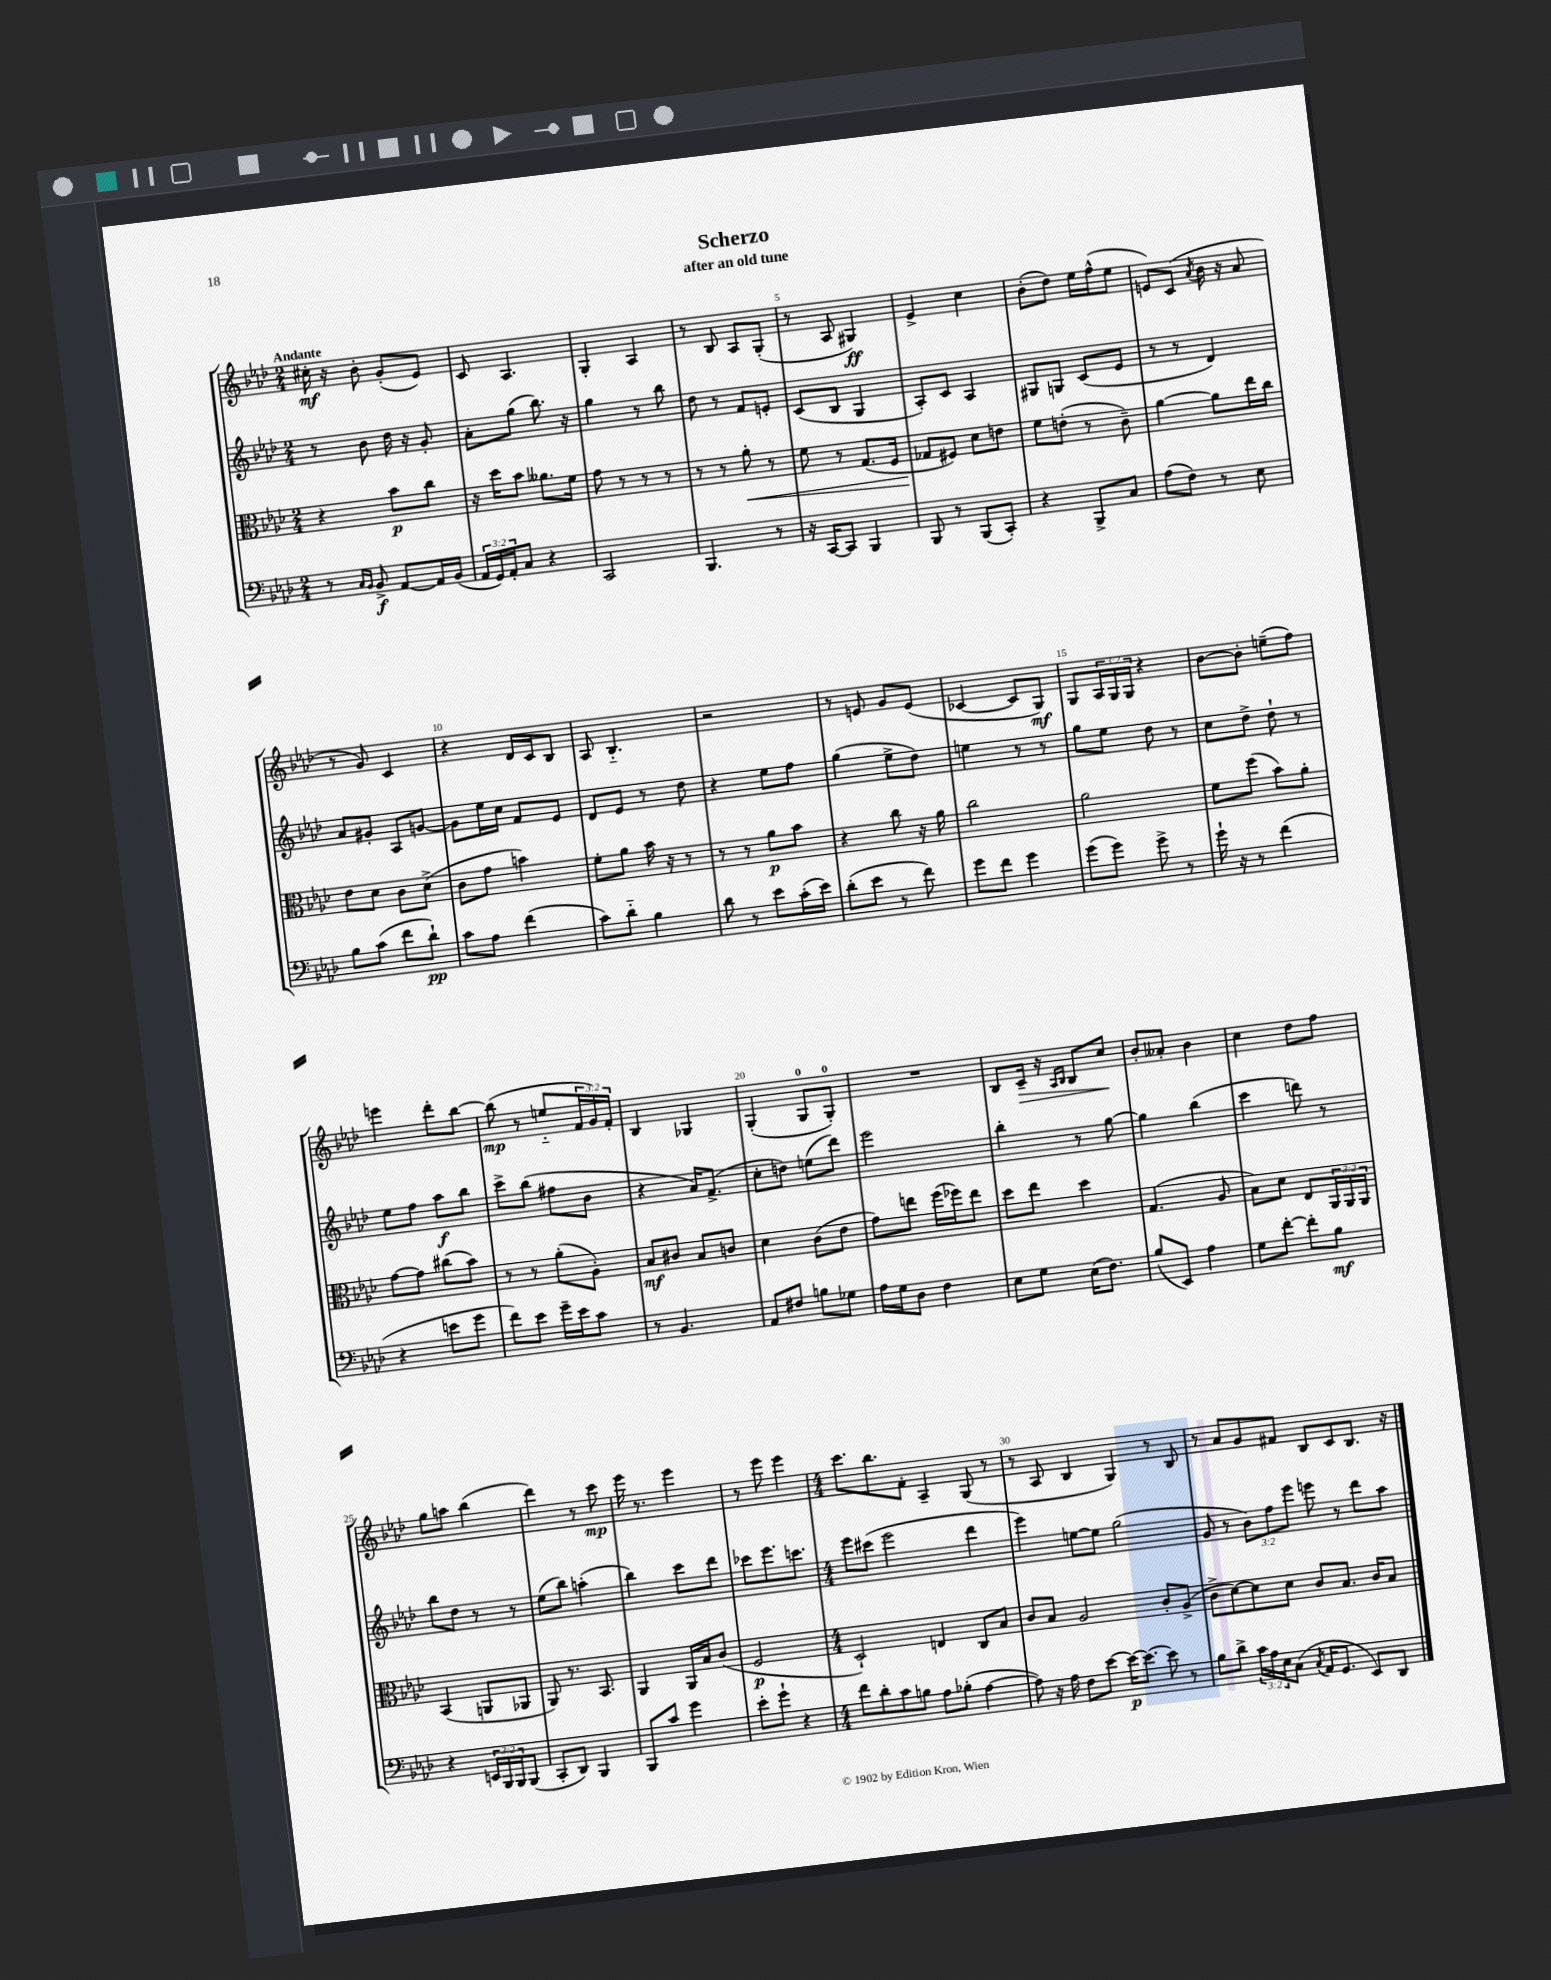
\header { title = "Scherzo" subtitle = "after an old tune" }
<<
\new StaffGroup <<
\new Staff = "s0" {
    \clef treble \key aes \major \numericTimeSignature \time 2/4 \override Staff.TupletNumber.text = #tuplet-number::calc-fraction-text \tempo "Andante"
    cis''16-.\mf r16 bes'8-. g'8-.( ees'8) |
    c'8 aes4. |
    g4-. aes4 |
    r8 bes8 aes8 g8-.( |
    r8 aes8 gis4\ff) |
    ees'4-> c''4 |
    bes'8-.( des''8) ees''16 f''16-^( ees''8 |
    e'8) c'8( \acciaccatura { aes'8 } bes'16 r16 aes'8 |
    r8 g'8) c'4 |
    r4 des'16 c'16 bes8 |
    aes8 bes4.-_ |
    r2 |
    r8 e'8 g'8 e'8( |
    ces'4~ ces'8 g8\mf) |
    g8 \tuplet 3/2 { aes16 g16 g16 } r4 |
    bes'8~ bes'8-. e''8--( f''8) |
    e'''4 des'''8-. bes''8~ |
    bes''8\mp( r8 e''8-_ \tuplet 3/2 { f'16 g'16) f'16-. } |
    bes4 ges4 |
    g4-.( g8-0 g8-0-.) |
    R2 |
    bes8 c'16--\> r16 \grace { aes16 bes16 } bes8 c''8\! |
    bes'8-. aeses'8-. bes'4 |
    c''4 des''8 f''8 |
    g''8 a''8 bes''4( |
    des'''4) r8 c'''8\mp |
    ees'''16 r8. ees'''4 |
    r8 ees'''8 ees'''4 |
    \numericTimeSignature \time 4/4 c'''8. bes''8. f'8-. aes4-- g8( r8 |
    r8 aes8 bes4 g4) r8 bes8 |
    r8 aes'8 g'8 fis'8 bes8 c'8 bes8. r16 \bar "|." |
}
\new Staff = "s1" {
    \clef treble \key aes \major \numericTimeSignature \time 2/4 \override Staff.TupletNumber.text = #tuplet-number::calc-fraction-text
    r8 bes'8 des''16 r16 g'8-. |
    aes'8-. g''8( bes''8.) r16 |
    g''4 r8 bes''8 |
    des''8 r8 f'8 e'8-. |
    c'8( bes8 g4 |
    aes8-.) c'8 aes4 |
    gis8 g8 c'8( ees'8 |
    r8 r8 des'4) |
    aes'8 gis'8-. aes8 g'8~ |
    g'8 ees''16 c''16 f'8 ees'8 |
    des'8 ees'8 r8 des''8 |
    r4 ees''8 f''8 |
    g''4( ees''8-> des''8) |
    e''4 r8 r8 |
    g''8 ees''8 des''8 r8 |
    c''8 des''8-> des''8-! r8 |
    ees''8 f''8 aes''8\f bes''8 |
    c'''8-> bes''8( fis''8 bes'8 |
    r4 aes'16) f'8.->( |
    c''8-. d''8) e''8( des'''8) |
    ees'''2 |
    bes''4-. r8 g''8~ |
    g''4 bes''4( |
    c'''4 d'''8) r8 |
    bes''8 des''8 r8 r8 |
    ees''8( bes''8) a''4-.( |
    bes''4) c'''8 des'''8 |
    ces'''8 ees'''8. c'''8. |
    \numericTimeSignature \time 4/4 ees'''8 cis'''8( ees'''2 des'''4 |
    ees'''4) e''8~ e''8 g''2( |
    g'8 r8 \tuplet 3/2 { bes'8) f''8 ees'''8 } e'''8 r8 des'''8 aes''8 \bar "|." |
}
\new Staff = "s2" {
    \clef alto \key aes \major \numericTimeSignature \time 2/4 \override Staff.TupletNumber.text = #tuplet-number::calc-fraction-text
    r4 bes'8\p c''8 |
    r16 des''16 bes'8 aeses'8. f'16 |
    g'8 r8 r8 r8 |
    r8 r8 aes'8-.\< r8 |
    f'8 r8 g8.( f16 |
    ges8\! fis8) des'8 e'8 |
    f'8 e'8-.( r8 c'8--) |
    aes'4~ aes'8 ees''16 c''16 |
    ees'8 des'8 c'8 des'8->( |
    c'8 g'8 b'4) |
    f'8-. aes'8 bes'16 r16 r8 |
    r8 r8 aes'8\p bes'8 |
    r4 c''8 r16 aes'16 |
    c''2 |
    aes'2 |
    f'8 f''8( bes'8) aes'8-. |
    g'8~ g'8 cis''8( bes'8) |
    r8 r8 aes'8-.( aes8-.) |
    bes8\mf cis'8 bes8 c'8 |
    des'4 c'8( ees'8 |
    g'8) e''8 f''16( fes''16) e''8 |
    des''8 ees''8 des''4 |
    g4.( aes8 |
    bes8) des'8 ees8 \tuplet 3/2 { aes,16 aes,16 aes,16 } |
    bes,4( a,8 aes,8 |
    aes,8) r8. bes,8. |
    aes,4 aes,16 bes16 c'8( |
    f2\p |
    \numericTimeSignature \time 4/4 des2-!) e4 c8 bes8 |
    c'8 bes8 aes2 c'8-. aes8->( |
    c'8-> des'8~) des'8 des'8 c'8 bes8. c'16 bes8 \bar "|." |
}
\new Staff = "s3" {
    \clef bass \key aes \major \numericTimeSignature \time 2/4 \override Staff.TupletNumber.text = #tuplet-number::calc-fraction-text
    r8 \grace { c16 bes,16 } bes,8->\f aes,8~ aes,16 bes,16( |
    \tuplet 3/2 { aes,16 g,16) aes,16-. } c8 r4 |
    c,2 |
    bes,,4. r8 |
    r16 c,16~ c,8 bes,,4 |
    bes,,8 r8 bes,,8( c,8-.) |
    r4 bes,,8-> c8 |
    aes8( f8) r8 ees8 |
    bes8 c'8( f'8 des'8-!\pp) |
    c'8 aes8 f'4( |
    c'8) des'8-_ bes4 |
    des'8 r8 ees'8 c'16-.( ees'16) |
    des'8-.( ees'8 r8 f'8) |
    g'8 f'8 g'4 |
    g'8( g'8) g'8-> r8 |
    g'16-! r16 r8 f'4( |
    r4 e'8 g'8 |
    f'8) ees'8 g'16-- ees'16 c'8 |
    r8 bes,4. |
    aes,8 fis8 b8 ges8 |
    aes16 g16 des8 f4 |
    ees8 g8 ees16( f8.) |
    bes8( ees,8) aes4 |
    g8 f'8~-. f'8-. bes8\mf |
    r4 \tuplet 3/2 { e,16 bes,,16 bes,,16 } bes,,8( |
    c,8-. des,8) bes,,4 |
    bes,,8 c'8 g'4 |
    ees'8-. g'8-! r4 |
    \numericTimeSignature \time 4/4 f'8 des'8-. c'8 b8 aes8 bes8-.( aes4~ |
    aes8) r16 aes16 f8 ees'8~ ees'16~\p ees'8.~ ees'8 r8 |
    bes8 des'8-> \tuplet 3/2 { c'16 aes16 ees16 } c8( \acciaccatura { c8 } aes,16 g,8. ees,8) des,8 \bar "|." |
}
>>
>>
\layout { \context { \Score \override BarNumber.break-visibility = ##(#f #t #t) barNumberVisibility = #(every-nth-bar-number-visible 5) } }
